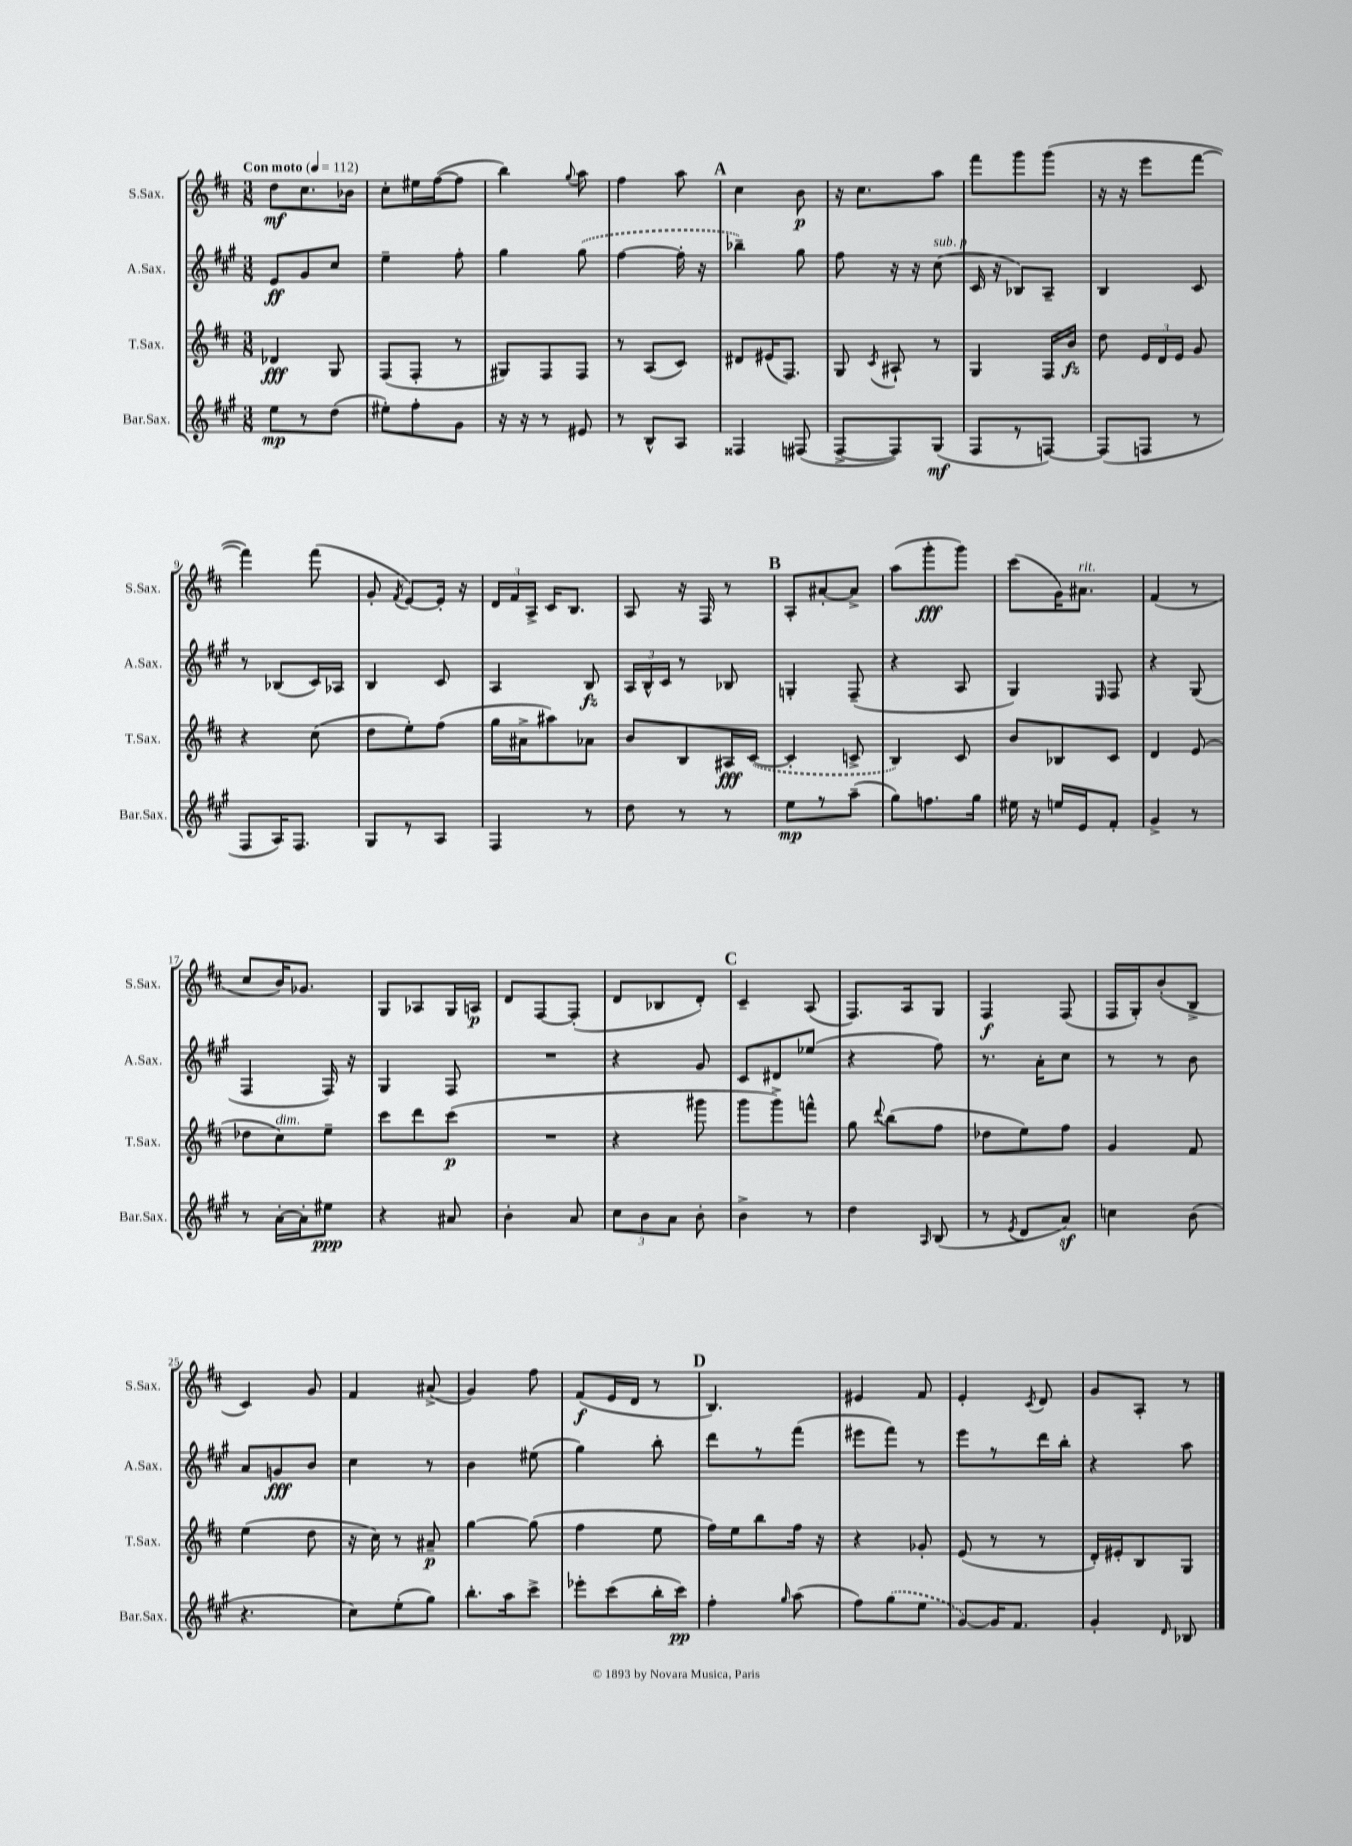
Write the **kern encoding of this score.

**kern	**dynam	**kern	**dynam	**kern	**dynam	**kern	**dynam
*part4	*part4	*part3	*part3	*part2	*part2	*part1	*part1
*staff4	*staff4	*staff3	*staff3	*staff2	*staff2	*staff1	*staff1
*I"Bar.Sax.	*	*I"T.Sax.	*	*I"A.Sax.	*	*I"S.Sax.	*
*I'Bar.Sax.	*	*I'T.Sax.	*	*I'A.Sax.	*	*I'S.Sax.	*
*clefG2	*	*clefG2	*	*clefG2	*	*clefG2	*
*k[f#c#g#]	*	*k[f#c#]	*	*k[f#c#g#]	*	*k[f#c#]	*
*M3/8	*	*M3/8	*	*M3/8	*	*M3/8	*
*MM112	*	*MM112	*	*MM112	*	*MM112	*
=1	=1	=1	=1	=1	=1	=1	=1
!	!	!	!	!	!	!LO:TX:a:B:t=Con moto	!
8ee\L	mp	4d-X/	fff	8e/L	ff	8dd\L	mf
8r	.	.	.	8g#/	.	8.cc#\	.
(8dd\J	.	8G/	.	8cc#/J	.	.	.
.	.	.	.	.	.	16b-X\Jk	.
=2	=2	=2	=2	=2	=2	=2	=2
8ee#X'\L)	.	(8F#/L	.	4ee~\	.	8cc#'\L	.
8ff#'\	.	8F#'/J	.	.	.	16ee#X\L	.
.	.	.	.	.	.	([16ff#\J	.
8g#\J	.	8r	.	8ff#'\	.	8ff#\J]	.
=3	=3	=3	=3	=3	=3	=3	=3
16r	.	8G#X/L)	.	4gg#\	.	4bb\)	.
16r	.	.	.	.	.	.	.
8r	.	8F#/	.	.	.	.	.
.	.	.	.	.	.	8qqgg/	.
8e#X/	.	8F#/J	.	(8gg#\	.	8aa\	.
=4	=4	=4	=4	=4	=4	=4	=4
8r	.	8r	.	[4ff#\	.	4ff#\	.
8B^^/L	.	(8A/L	.	.	.	.	.
8A/J	.	8c#/J)	.	16ff#'\]	.	8aa\	.
.	.	.	.	16r	.	.	.
!!LO:REH:place=s1:t=A
=5	=5	=5	=5	=5	=5	=5	=5
4F##X/	.	8d#X/L	.	4bb-X~\)	.	4cc#\	.
.	.	(16e#X/K	.	.	.	.	.
.	.	8.F#/J)	.	.	.	.	.
(8F#X/	.	.	.	8gg#\	.	8b\	p
=6	=6	=6	=6	=6	=6	=6	=6
[8F#^/L	.	8G/	.	8ff#\	.	16r	.
.	.	.	.	.	.	8.cc#\L	.
.	.	8qc#/	.	.	.	.	.
8F#/])	.	8A#X`/	.	16r	.	.	.
.	.	.	.	16r	.	.	.
!	!	!	!	!LO:TX:a:i:t=sub. p	!	!	!
(8G#/J	mf	8r	.	(8cc#\	.	8aa\J	.
=7	=7	=7	=7	=7	=7	=7	=7
8F#/L	.	4G/	.	16c#/	.	8fff#\L	.
.	.	.	.	16r	.	.	.
8r	.	.	.	8B-X/L)	.	8ggg\	.
[8Fn/J)	.	16F#/LL	.	8A~/J	.	(8ggg\J	.
.	.	16b/JJ	fz	.	.	.	.
=8	=8	=8	=8	=8	=8	=8	=8
(8F/L]	.	8dd\	.	4B/	.	16r	.
.	.	.	.	.	.	16r	.
8Fn/J	.	24e/LL	.	.	.	8eee\L	.
.	.	24d/	.	.	.	.	.
.	.	24e/JJ	.	.	.	.	.
8r	.	8g/	.	8c#/	.	[8fff#\J	.
!!LO:LB:g=z
=9	=9	=9	=9	=9	=9	=9	=9
8F#/L	.	4r	.	8r	.	4fff#\])	.
16A/K)	.	.	.	(8B-X/L	.	.	.
8.F#/J	.	.	.	.	.	.	.
.	.	(8cc#\	.	16c#/L)	.	(8fff#\	.
.	.	.	.	16A-X/JJ	.	.	.
=10	=10	=10	=10	=10	=10	=10	=10
8G#/L	.	8dd\L	.	4B/	.	8g'/	.
.	.	.	.	.	.	8qf#/	.
8r	.	8ee'\)	.	.	.	[8e/L)	.
8A/J	.	(8ff#\J	.	8c#/	.	16e'/Jk]	.
.	.	.	.	.	.	16r	.
=11	=11	=11	=11	=11	=11	=11	=11
4F#/	.	16gg\LL	.	4A/	.	24d/LL	.
.	.	.	.	.	.	24f#/	.
.	.	16a#X^\J	.	.	.	.	.
.	.	.	.	.	.	24A^/JJ	.
.	.	8aa#X\)	.	.	.	16c#/KL	.
.	.	.	.	.	.	8.B/J	.
8r	.	8a-X\J	.	8B/	fz	.	.
=12	=12	=12	=12	=12	=12	=12	=12
8dd\	.	8b/L	.	24A/LL	.	8A/	.
.	.	.	.	24B^^/	.	.	.
.	.	.	.	24c#/JJ	.	.	.
8r	.	8B/	.	8r	.	16r	.
.	.	.	.	.	.	16F#/	.
8r	.	16A#X/L	fff	8B-X/	.	8r	.
.	.	([16c#/JJ	.	.	.	.	.
!!LO:REH:place=s1:t=B
=13	=13	=13	=13	=13	=13	=13	=13
8ee\L	mp	4c#'/]	.	4Gn'/	.	8A'/L	.
8r	.	.	.	.	.	[8a#X'/	.
(8aa~\J	.	8cn^/	.	(8F#~/	.	8a#^/J]	.
=14	=14	=14	=14	=14	=14	=14	=14
8gg#\L)	.	4B/)	.	4r	.	(8aa\L	.
8.ffn\	.	.	.	.	.	8ggg'\	fff
.	.	8c#/	.	8A/	.	8ggg\J)	.
16gg#\Jk	.	.	.	.	.	.	.
=15	=15	=15	=15	=15	=15	=15	=15
16ee#X\	.	8b/L	.	4G#/)	.	(8ccc#\L	.
16r	.	.	.	.	.	.	.
16een/LL	.	8B-X/	.	.	.	16g\K)	.
!	!	!	!	!	!	!LO:TX:a:i:t=rit.	!
16e/J	.	.	.	.	.	8.a#X\J	.
.	.	.	.	16qqE/	.	.	.
8f#'/J	.	8c#/J	.	8F#/	.	.	.
=16	=16	=16	=16	=16	=16	=16	=16
4g#^/	.	4d/	.	4r	.	(4f#/	.
8r	.	(8e/	.	(8G#/	.	8r	.
!!LO:LB:g=z
=17	=17	=17	=17	=17	=17	=17	=17
8r	.	8dd-X\L	.	4F#/	.	8cc#/L	.
!	!	!LO:TX:a:i:t=dim.	!	!	!	!	!
[16a'\LL	.	8cc#\)	.	.	.	16b/K)	.
16a'\J]	.	.	.	.	.	8.g-X/J	.
8ee#X\J	ppp	8ee~\J	.	16F#/)	.	.	.
.	.	.	.	16r	.	.	.
=18	=18	=18	=18	=18	=18	=18	=18
4r	.	8ccc#\L	.	4G#/	.	8G/L	.
.	.	8ddd\	.	.	.	8A-X/	.
8a#X/	.	(8ccc#\J	p	8F#/	.	16G/L	.
.	.	.	.	.	.	16An/JJ	p
=19	=19	=19	=19	=19	=19	=19	=19
4b'\	.	4.r	.	4.r	.	8d/L	.
.	.	.	.	.	.	[8F#/	.
8a/	.	.	.	.	.	(8F#'/J]	.
=20	=20	=20	=20	=20	=20	=20	=20
12cc#\L	.	4r	.	4r	.	8d/L	.
12b\	.	.	.	.	.	.	.
.	.	.	.	.	.	8B-X/	.
12a\J	.	.	.	.	.	.	.
8b'\	.	8ggg#X\	.	8g#/	.	8d'/J)	.
!!LO:REH:place=s1:t=C
=21	=21	=21	=21	=21	=21	=21	=21
4b^\	.	8ggg\L	.	8c#/L	.	4c#~/	.
.	.	8ggg^\)	.	8d#X/	.	.	.
8r	.	8fffn^^\J	.	(8ee-X/J	.	(8A/	.
=22	=22	=22	=22	=22	=22	=22	=22
4dd\	.	8gg\	.	4r	.	8.F#/L)	.
.	.	8qqddd/	.	.	.	.	.
.	.	(8bb\L	.	.	.	.	.
.	.	.	.	.	.	16A/k	.
16qqA/	.	.	.	.	.	.	.
(8B/	.	8ff#\J	.	8ff#\)	.	8G/J	.
=23	=23	=23	=23	=23	=23	=23	=23
8r	.	8dd-X\L	.	8.r	.	4F#/	f
8qe/	.	.	.	.	.	.	.
8d/L	.	8ee\)	.	.	.	.	.
.	.	.	.	16a'\KL	.	.	.
8az/J)	.	8ff#\J	.	8cc#\J	.	(8F#/	.
=24	=24	=24	=24	=24	=24	=24	=24
4ccn\	.	4g/	.	8r	.	16F#/LL	.
.	.	.	.	.	.	16G'/J)	.
.	.	.	.	8r	.	(8b'/	.
(8b\	.	8f#/	.	8b\	.	8B^/J	.
!!LO:LB:g=z
=25	=25	=25	=25	=25	=25	=25	=25
4.r	.	(4ee\	.	8a/L	.	4c#/)	.
.	.	.	.	8gn/	fff	.	.
.	.	8dd\	.	8b/J	.	8g/	.
=26	=26	=26	=26	=26	=26	=26	=26
8cc#\L)	.	16r	.	4cc#\	.	4f#/	.
.	.	16cc#\)	.	.	.	.	.
(8ee'\	.	8r	.	.	.	.	.
8gg#\J)	.	8a#X~/	p	8r	.	(8a#X^/	.
=27	=27	=27	=27	=27	=27	=27	=27
8.bb'\L	.	[4gg\	.	4b\	.	4g/)	.
16aa\k	.	.	.	.	.	.	.
8ccc#^\J	.	(8gg\]	.	(8ee#X\	.	8ff#\	.
=28	=28	=28	=28	=28	=28	=28	=28
8eee-X'\L	.	4ff#\	.	4gg#\)	.	(8f#/L	f
(8ccc#\	.	.	.	.	.	16e/L	.
.	.	.	.	.	.	16d/JJ	.
16bb'\L	.	8ee\	.	8bb'\	.	8r	.
16ccc#\JJ)	pp	.	.	.	.	.	.
!!LO:REH:place=s1:t=D
=29	=29	=29	=29	=29	=29	=29	=29
4ff#'\	.	16ff#\LL)	.	8ddd\L	.	4.B/)	.
.	.	16ee\J	.	.	.	.	.
.	.	8bb\	.	8r	.	.	.
16qqgg#/	.	.	.	.	.	.	.
(8aa\	.	16ff#\Jk	.	(8fff#\J	.	.	.
.	.	16r	.	.	.	.	.
=30	=30	=30	=30	=30	=30	=30	=30
8ff#\L)	.	4r	.	8eee#X\L	.	4e#X/	.
(8gg#\	.	.	.	8fff#\J)	.	.	.
8ee\J	.	8g-X'/	.	8r	.	8f#/	.
=31	=31	=31	=31	=31	=31	=31	=31
[8g#/L)	.	(8e/	.	8eee\L	.	4e'/	.
16g#/K]	.	8r	.	8r	.	.	.
8.f#/J	.	.	.	.	.	.	.
.	.	.	.	.	.	8qc#/	.
.	.	8r	.	16ddd\L	.	8d/	.
.	.	.	.	16bb'\JJ	.	.	.
=32	=32	=32	=32	=32	=32	=32	=32
4g#'/	.	16d'/LL)	.	4r	.	8g/L	.
.	.	16e#X'/J	.	.	.	.	.
.	.	8B/	.	.	.	8A'/J	.
16qqd/	.	.	.	.	.	.	.
8B-X/	.	8G/J	.	8aa\	.	8r	.
==	==	==	==	==	==	==	==
*-	*-	*-	*-	*-	*-	*-	*-
